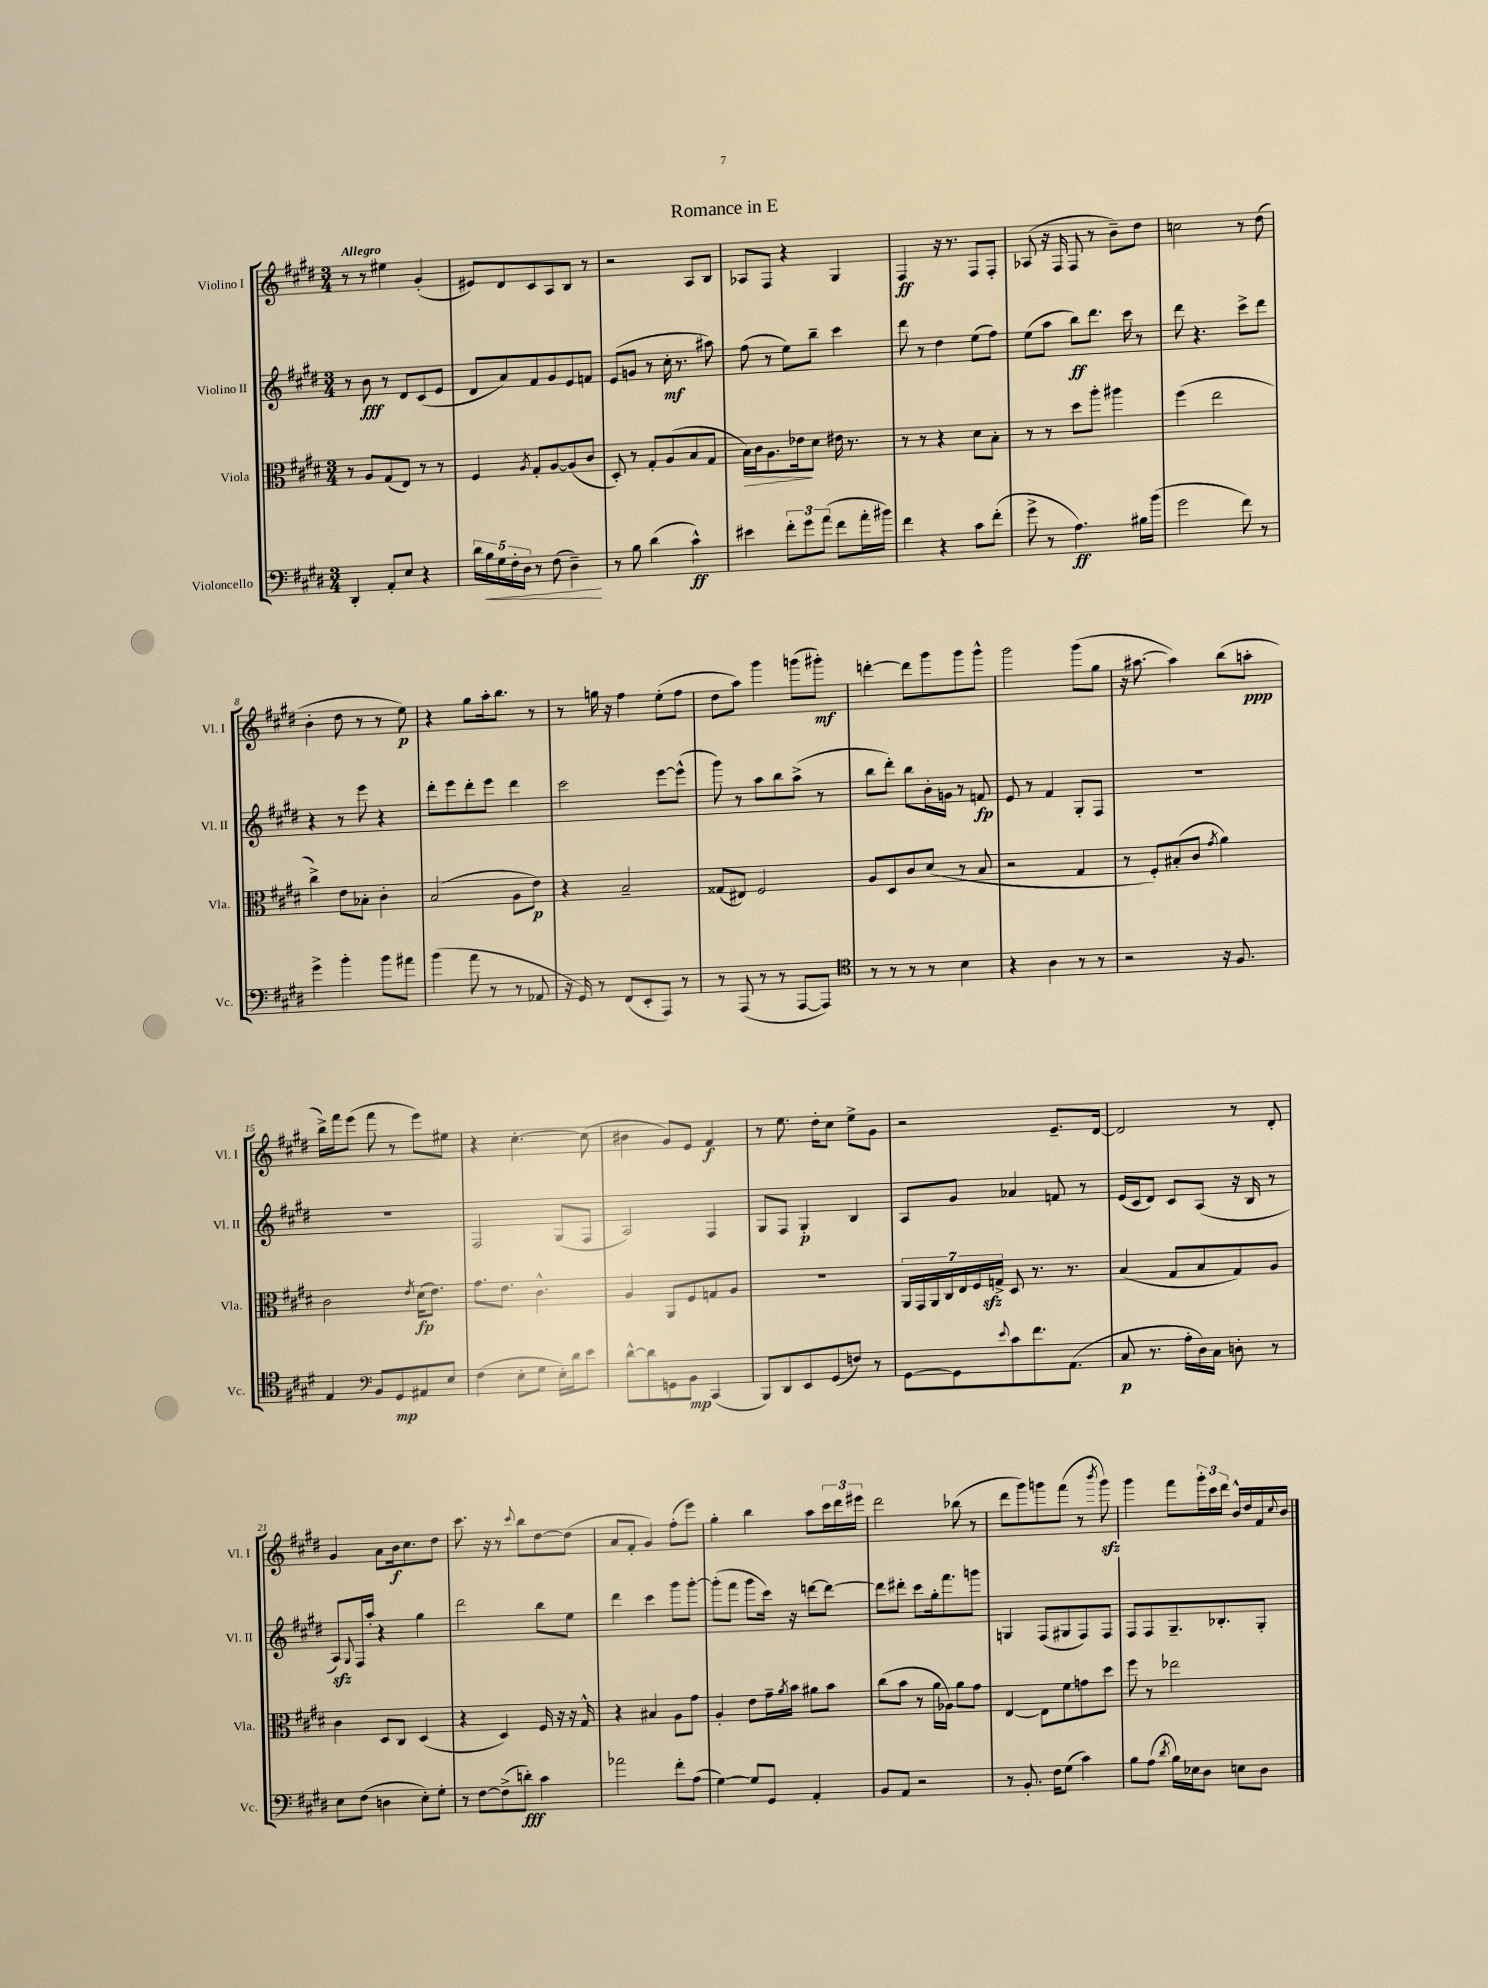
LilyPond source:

\header { title = "Romance in E" }
<<
\new StaffGroup <<
\new Staff = "s0" \with { instrumentName = "Violino I" shortInstrumentName = "Vl. I" } {
    \clef treble \key e \major \numericTimeSignature \time 3/4 \tempo "Allegro"
    r8 r8 eis''4 gis'4-.( |
    eis'8) dis'8 cis'8 a8 b8 r8 |
    r2 a8 b8 |
    aes8 fis8 r4 gis4 |
    fis4\ff r16 r8. fis8 fis8-. |
    aes8( r16 fis16 fis8 r8 b'8--) dis''8 |
    c''2 r8 dis''8( |
    b'4-. dis''8 r8 r8 e''8\p) |
    r4 gis''8 a''16-. b''8. r8 |
    r8 g''16 r16 fis''4 e''8-.( fis''8 |
    dis''8 a''8) gis'''4 g'''8( gis'''8-.\mf) |
    d'''4~-. d'''8 gis'''8 gis'''8 gis'''8-^ |
    gis'''2 gis'''8( gis''8 |
    r16 ais''8.~ ais''4) b''8( a''8-.\ppp |
    b''16->) fis'''16 e'''8( fis'''8 r8 e'''8) eis''8 |
    r4 cis''4.~-. cis''8( |
    bis'4 gis'8) e'8 fis'4\f |
    r8 e''8. dis''16-. cis''8 e''8-> gis'8 |
    r2 e'8.-- dis'16~ |
    dis'2 r8 dis'8-. |
    gis'4 a'8 b'16\f cis''8. dis''8 |
    cis'''8. r16 r8 \appoggiatura { cis'''8 } b''8 dis''8~ dis''8( |
    a'8 fis'8-. gis'4) fis''8-.( e'''8) |
    gis''4-. b''4 a''8 \tuplet 3/2 { cis'''16 dis'''16 eis'''16 } |
    dis'''2 bes''8( r8 |
    dis'''8 gis'''8) g'''8 fis'''8( r8 \acciaccatura { b'''8 } g'''8\sfz) |
    gis'''4 fis'''8 \tuplet 3/2 { gis'''16-. cis'''16 dis'''16 } b'16-^ dis''16 fis'16 \appoggiatura { cis''8 } b'16 \bar "|." |
}
\new Staff = "s1" \with { instrumentName = "Violino II" shortInstrumentName = "Vl. II" } {
    \clef treble \key e \major \numericTimeSignature \time 3/4
    r8 b'8\fff r8 dis'8 cis'8( e'8 |
    dis'8 a'8) fis'8 gis'8 e'8 f'8 |
    e'8( g'8 r8 cis''16-.\mf r8. ais''8) |
    fis''8( r8 e''8) b''8-- cis'''4 |
    dis'''8 r8 dis''4 e''8( fis''8) |
    e''8( a''8 b''8\ff) dis'''8. cis'''16 r8 |
    dis'''8 r4. cis'''8-> dis'''8 |
    r4 r8 e'''8 r4 |
    dis'''8-. e'''8 dis'''8-. e'''8 dis'''4 |
    cis'''2 e'''8~ e'''8-^( |
    gis'''8) r8 a''8 b''8 a''8->( r8 |
    b''8 dis'''8-.) b''8 b'16-. g'16 r8 f'8\fp |
    e'8 r8 fis'4 gis8-. fis8 |
    R2. |
    R2. |
    fis2 gis8( fis8 |
    a2) fis4 |
    gis8 fis8 gis4-.\p b4 |
    a8 gis'8 aes'4 f'8 r8 |
    e'16( cis'16 dis'8) cis'8 a8( r16 b16 r8 |
    a8\sfz) \appoggiatura { gis8 } fis16 a''16-. r4 gis''4 |
    dis'''2 b''8 e''8 |
    dis'''4 cis'''4 gis'''8 gis'''8~-. |
    gis'''8-.( fis'''8 gis'''8 cis'''16) r16 d'''8~ d'''8~ |
    d'''8 dis'''8-. cis'''8 gis''16-. fis'''8. g'''8 |
    g4 fis8( gis8 fis8) fis8 |
    fis8 fis8 gis8.-- bes8.-. gis8-. \bar "|." |
}
\new Staff = "s2" \with { instrumentName = "Viola" shortInstrumentName = "Vla." } {
    \clef alto \key e \major \numericTimeSignature \time 3/4
    r8 a8 gis8( e8) r8 r8 |
    fis4 \acciaccatura { a8 } gis8-. a8~ a8( cis'8 |
    dis8-.) r8 gis8-. a8( b8 gis8 |
    b16\>) cis'16 a8. ees'16\! dis'8 eis'16 r8. |
    r8 r8 r4 dis'8 b8-. |
    r8 r8 dis''8 a''8-. ais''4 |
    fis''4( e''2 |
    cis''4->) e'8 bes8-. cis'4-. |
    b2( a8 e'8\p) |
    r4 b2-- |
    gisis8( eis8) fis2 |
    a8 dis8 cis'8 dis'8( r8 b8 |
    r2 gis4 |
    r8 fis8-.) bis8-.( cis'8 \acciaccatura { gis'8 } a'4) |
    cis'2 \acciaccatura { e'8 } dis'16\fp( e'8.) |
    gis'8. e'8. cis'4.-^ |
    a4 a,8 fis8 g8 a8 |
    R2. |
    \tuplet 7/4 { a,16 gis,16 a,16 cis16 e16 fis16 g16->\sfz } dis8 r8. r8. |
    b4( gis8 b8 gis8) a8 |
    cis'4 dis8 cis8 dis4( |
    r4 dis4) fis16 r16 r16 gis16-^ |
    r4 bis4 a8 gis'8 |
    a4-. e'8 gis'16-- \acciaccatura { a'8 } b'16 ais'8 b'8 |
    cis''8( b'8 r8 a'16 aes16) a'8 gis'8 |
    e4~ e8 fis'8 g'8 dis''8 |
    fis''8 r8 ees''2 \bar "|." |
}
\new Staff = "s3" \with { instrumentName = "Violoncello" shortInstrumentName = "Vc." } {
    \clef bass \key e \major \numericTimeSignature \time 3/4
    dis,4-. a,8-. e8 r4 |
    \tuplet 5/4 { dis'16 b16\< gis16 fis16-. dis16 } r8 fis8( dis4--\!) |
    r8 b8 dis'4( cis'4-^\ff) |
    eis'4 \tuplet 3/2 { fis'8-. gis'8 a'8( } fis'8 a'16-. bis'16) |
    fis'4 r4 cis'8 fis'8-.( |
    gis'8-> r8 a4.\ff) bis16 b'16( |
    gis'2 fis'8) r8 |
    gis'4-> b'4-. b'8 ais'8 |
    b'4( a'8 r8 r8 aes,8 |
    r16 gis,16) r8 fis,8( e,8-. a,,8) r8 |
    r8 a,,8( r8 r8 a,,8~ a,,8) |
    \clef tenor r8 r8 r8 r8 b4 |
    r4 a4 r8 r8 |
    r2 r16 fis8. |
    e4 \clef bass b,8 gis,8\mp ais,8 e8 |
    fis4( e8-. gis8 e16-.) dis'16 e'8 |
    dis'8~-^ dis'8 g,8 b,8\mp cis,4( |
    b,,8) dis,8 e,8 gis,8( f8) r8 |
    gis,8~ gis,8 \appoggiatura { e'8 } cis'8 fis'8. a,8.( |
    cis8\p r8. a16-. dis16) cis16 d8-. r8 |
    e8 fis8( d4 e8-.) gis8-. |
    r8 fis8~ fis8->( d'8-.\fff) cis'4 |
    aes'2 fis'8-. a8( |
    gis4~) gis8 gis,8 a,4-. |
    b,8 a,8 r2 |
    r8 b,8.-. fis16 gis8( cis'4) |
    b8 a8( \acciaccatura { dis'8 } b16) ees16 dis8 e8 dis8 \bar "|." |
}
>>
>>
